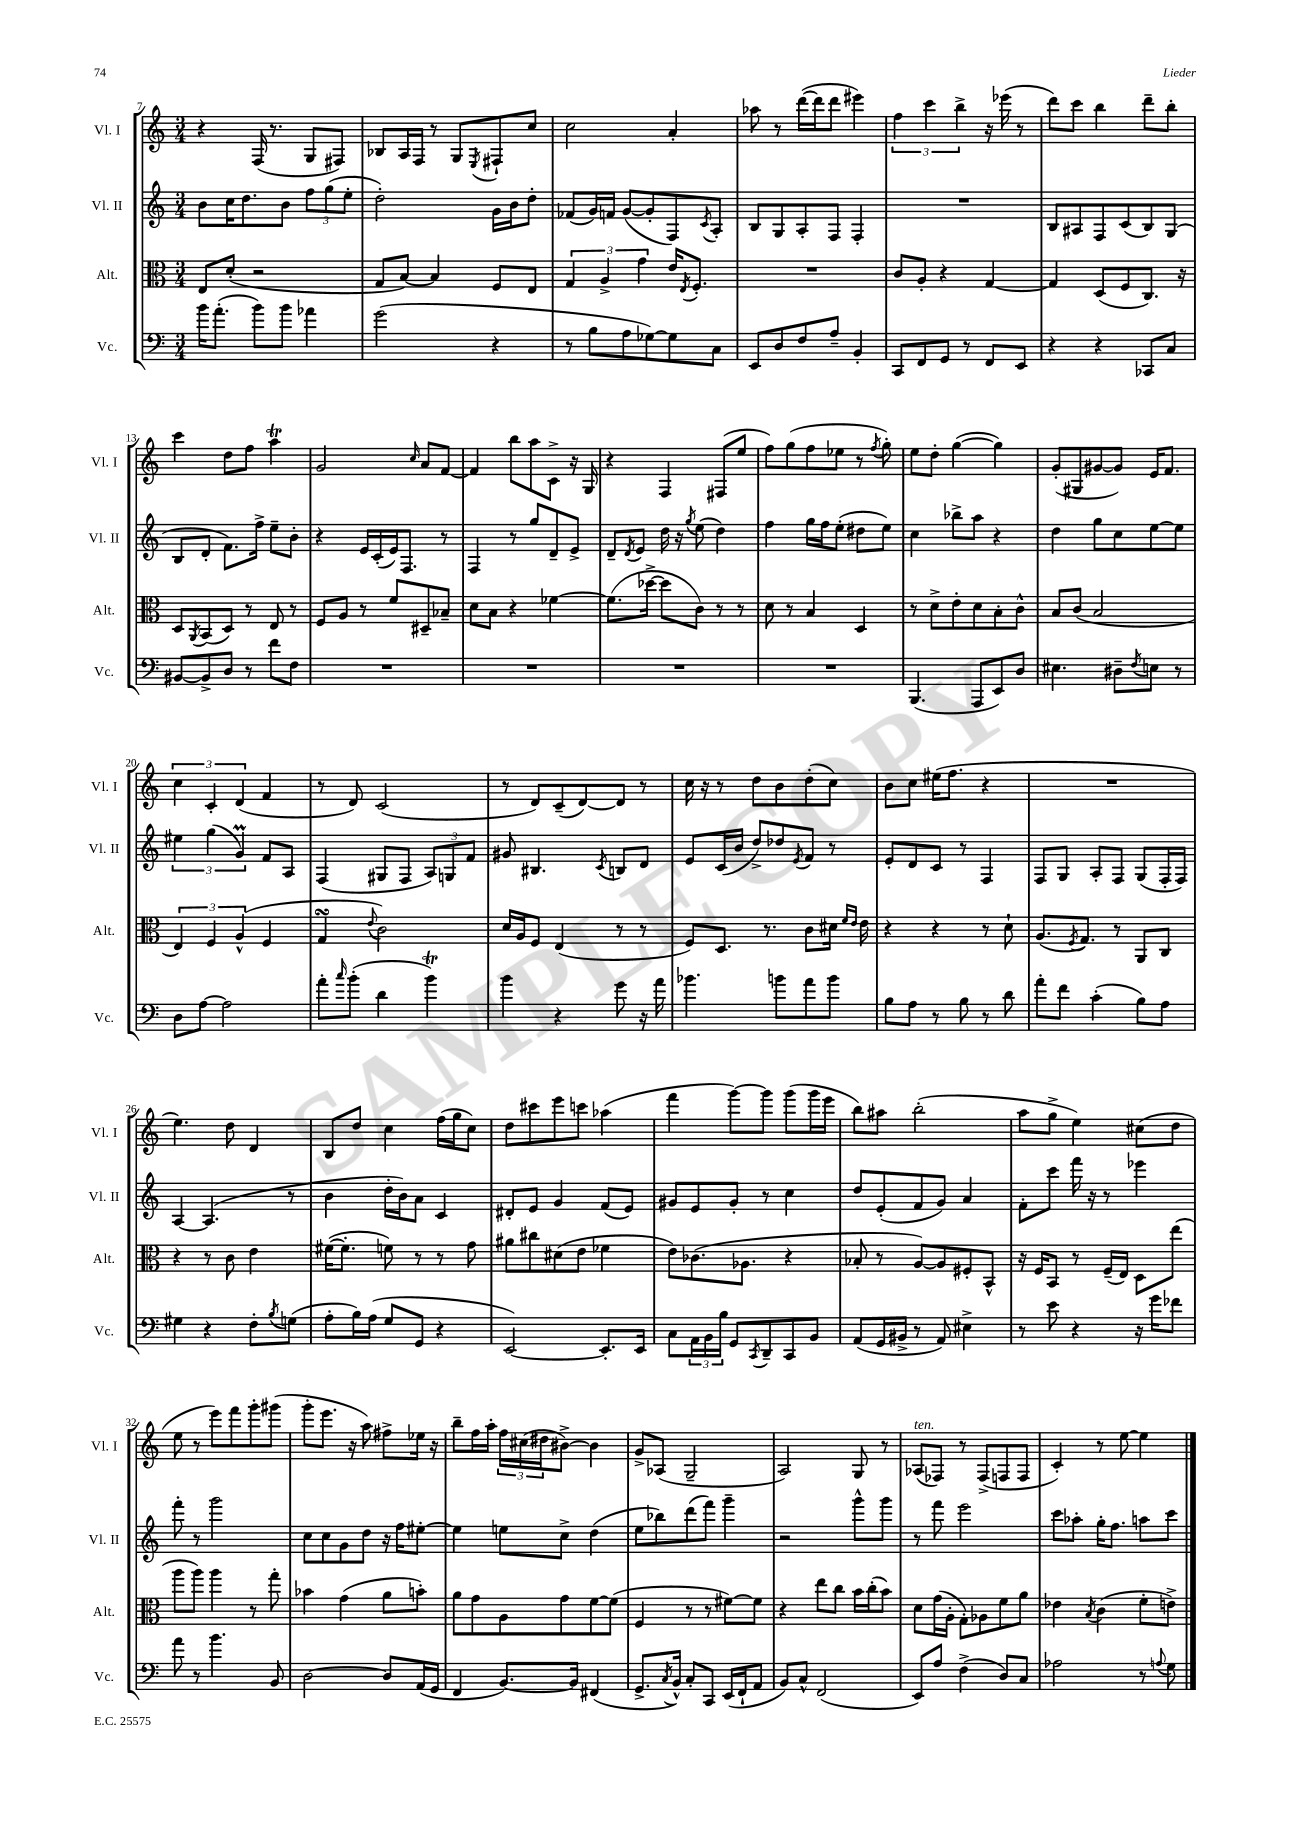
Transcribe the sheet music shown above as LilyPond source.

<<
\new StaffGroup <<
\new Staff = "s0" \with { instrumentName = "Vl. I" shortInstrumentName = "Vl. I" } {
    \clef treble \key c \major \numericTimeSignature \time 3/4
    r4 f16( r8. g8 fis8) |
    bes8 a16 f16 r8 g8 \acciaccatura { e8 } fis8-! c''8 |
    c''2 a'4-. |
    aes''8 r8 d'''16~( d'''16 d'''8 eis'''4) |
    \tuplet 3/2 { f''4 c'''4 b''4-> } r16 ees'''16( r8 |
    d'''8) c'''8 b''4 d'''8-- b''8-. |
    c'''4 d''8 f''8 a''4\trill |
    g'2 \grace { c''16 } a'8 f'8~ |
    f'4 b''8 a''8 c'8-> r16 g16 |
    r4 f4 fis8( e''8 |
    f''8) g''8( f''8 ees''8 r8 \acciaccatura { f''8 } g''8-.) |
    e''8 d''8-. g''4~( g''4) |
    g'8-.( gis8 gis'8~ gis'8) e'16 f'8. |
    \tuplet 3/2 { c''4 c'4-. d'4( } f'4 |
    r8 d'8) c'2( |
    r8 d'8) c'8--( d'8~) d'8 r8 |
    c''16 r16 r8 d''8 b'8 d''8-.( c''8) |
    b'8 c''8 eis''16( f''8. r4 |
    R2. |
    e''4.) d''8 d'4 |
    b8 d''8 c''4 f''16( g''16 c''8) |
    d''8 cis'''8 e'''8 c'''8 aes''4( |
    f'''4 g'''8~) g'''8 g'''8( g'''16 e'''16 |
    b''8) ais''8 b''2-.( |
    a''8 g''8-> e''4) cis''8( d''8 |
    e''8 r8 e'''8) f'''8 g'''8-. gis'''8( |
    g'''8-. e'''8. r16 a''8) fis''8-> ees''16 r16 |
    b''8-- f''16 a''16-. \tuplet 3/2 { f''16 cis''16( dis''16 } bis'8~->) bis'4 |
    g'8-> aes8( g2-- |
    a2) g8 r8 |
    aes8^\markup { \italic "ten." }( fes8) r8 fes8->( f8 f8 |
    c'4-.) r8 e''8~ e''4 \bar "|." |
}
\new Staff = "s1" \with { instrumentName = "Vl. II" shortInstrumentName = "Vl. II" } {
    \clef treble \key c \major \numericTimeSignature \time 3/4
    b'8 c''16 d''8. b'8 \tuplet 3/2 { f''8 g''8( e''8-. } |
    d''2-.) g'16 b'16 d''8-. |
    fes'8( g'16) f'16 g'8~( g'8-. f8) \acciaccatura { c'8 } a8-. |
    b8 g8 a8-. f8 f4-. |
    R2. |
    b8 ais8 f8 c'8( b8) g8( |
    b8 d'8-. f'8.) f''16-> e''8-- b'8-. |
    r4 e'16 c'16-.( e'16) f8. r8 |
    f4 r8 g''8 d'8-- e'8-> |
    d'8-- \acciaccatura { d'8 } e'8 d''16 r16 \acciaccatura { g''8 } e''8( d''4) |
    f''4 g''16 f''16 e''8-.( dis''8 e''8) |
    c''4 bes''8-> a''8 r4 |
    d''4 g''8 c''8 e''8~ e''8 |
    \tuplet 3/2 { eis''4 g''4( g'4\prall) } f'8 a8 |
    f4( gis8 f8 \tuplet 3/2 { a8) g8 f'8 } |
    gis'8 bis4. \acciaccatura { c'8 } b8 d'8 |
    e'8 c'16( b'16 d''8->) des''8 \acciaccatura { e'8 } f'8 r8 |
    e'8-. d'8 c'8 r8 f4 |
    f8 g8 a8-. f8 g8( f16-. f16) |
    a4~ a4.( r8 |
    b'4 d''16-. b'16) a'8 c'4 |
    dis'8-. e'8 g'4 f'8( e'8) |
    gis'8 e'8 gis'8-. r8 c''4 |
    d''8 e'8-.( f'8 g'8) a'4 |
    f'8-. c'''8 f'''16 r16 r8 ees'''4 |
    f'''8-. r8 g'''2 |
    c''8 c''8 g'8 d''8 r16 f''16 eis''8~-. |
    eis''4 e''8 c''8-> d''4( |
    e''8 bes''8) d'''8( f'''8) g'''4-- |
    r2 g'''8-^ g'''8 |
    r8 f'''8 e'''2 |
    c'''8 aes''8-. g''16-. f''8. a''8 c'''8 \bar "|." |
}
\new Staff = "s2" \with { instrumentName = "Alt." shortInstrumentName = "Alt." } {
    \clef alto \key c \major \numericTimeSignature \time 3/4
    e8 d'8-.( r2 |
    g8 b8~) b4 f8 e8 |
    \tuplet 3/2 { g4 a4-> g'4 } e'16 \acciaccatura { e8 } f8.-. |
    R2. |
    c'8 a8-. r4 g4~ |
    g4 d8( f8 c8.) r16 |
    d8 \acciaccatura { a,8 } b,8( d8) r8 e8 r8 |
    f8 a8 r8 f'8 dis8-- bes8-- |
    d'8 b8 r4 fes'4~ |
    fes'8.( des''16~-> des''8 c'8) r8 r8 |
    d'8 r8 b4 d4 |
    r8 d'8-> e'8-. d'8 b8-. c'8-^ |
    b8 c'8( b2 |
    \tuplet 3/2 { e4) f4 a4-^( } f4 |
    g4\turn \appoggiatura { e'8 } c'2) |
    d'16 a16 f8 e4( r8 r8 |
    f8) d8. r8. c'8 dis'16 \grace { f'16 e'16 } e'16 |
    r4 r4 r8 d'8-! |
    a8.( \acciaccatura { f8 } g8.) r8 a,8 c8 |
    r4 r8 c'8 e'4 |
    fis'16~( fis'8.-. f'8) r8 r8 g'8 |
    ais'8 cis''8 dis'8( e'8 fes'4 |
    e'8) ces'8.( aes8. r4 |
    bes8-. r8 a8~) a8 fis8-. b,8-^ |
    r16 f16 b,8 r8 f16--( e16) d8 e''8( |
    a''8 a''8) a''4 r8 g''8-. |
    bes'4 g'4( a'8 b'8-.) |
    a'8 g'8 a8 g'8 f'8~ f'8( |
    f4 r8 r8 fis'8~) fis'8 |
    r4 e''8 c''8 b'16 c''16-.( b'8) |
    d'8 g'16( a16-. g8-.) aes8 f'8 a'8 |
    ees'4 \acciaccatura { b8 } c'4( f'8-. e'8->) \bar "|." |
}
\new Staff = "s3" \with { instrumentName = "Vc." shortInstrumentName = "Vc." } {
    \clef bass \key c \major \numericTimeSignature \time 3/4
    b'16 a'8.-.( b'8) b'8 aes'4 |
    g'2( r4 |
    r8 b8 a8 ges8~) ges8 c8 |
    e,8 d8 f8 a8-- b,4-. |
    c,8 f,8 g,8 r8 f,8 e,8 |
    r4 r4 ces,8 c8 |
    bis,8~ bis,8-> d8 r8 f'8 f8 |
    R2. |
    R2. |
    R2. |
    R2. |
    b,,4.( a,,8 e,8) d8 |
    eis4. dis8-- \acciaccatura { f8 } e8 r8 |
    d8 a8~ a2 |
    a'8-. \grace { c''16 } b'8-.( d'4 b'4\trill) |
    b'4 r4 g'8 r16 a'16 |
    bes'4. b'8 a'8 b'8 |
    b8 a8 r8 b8 r8 d'8 |
    a'8-. f'8 c'4-.( b8) a8 |
    gis4 r4 f8-. \acciaccatura { b8 } g8( |
    a8-. b16) a16( g8 g,8 r4 |
    e,2~) e,8.-. e,16 |
    c8 \tuplet 3/2 { a,16 b,16 b16 } g,8 \acciaccatura { c,8 } d,8-- c,8 b,8 |
    a,8( g,16 bis,16-> r8 a,8) eis4-> |
    r8 e'8 r4 r16 g'16 fes'8 |
    a'8 r8 b'4. b,8 |
    d2~ d8 a,16( g,16 |
    f,4 b,8.~) b,16 fis,4( |
    g,8.-> \acciaccatura { c8 } b,16-^) c8-. c,8 e,16( f,16-! a,8 |
    b,8) c8-^ f,2( |
    e,8) a8 f4->( d8) c8 |
    aes2 r8 \appoggiatura { a8 } g8 \bar "|." |
}
>>
>>
\layout { \context { \Score currentBarNumber = #7 } }
